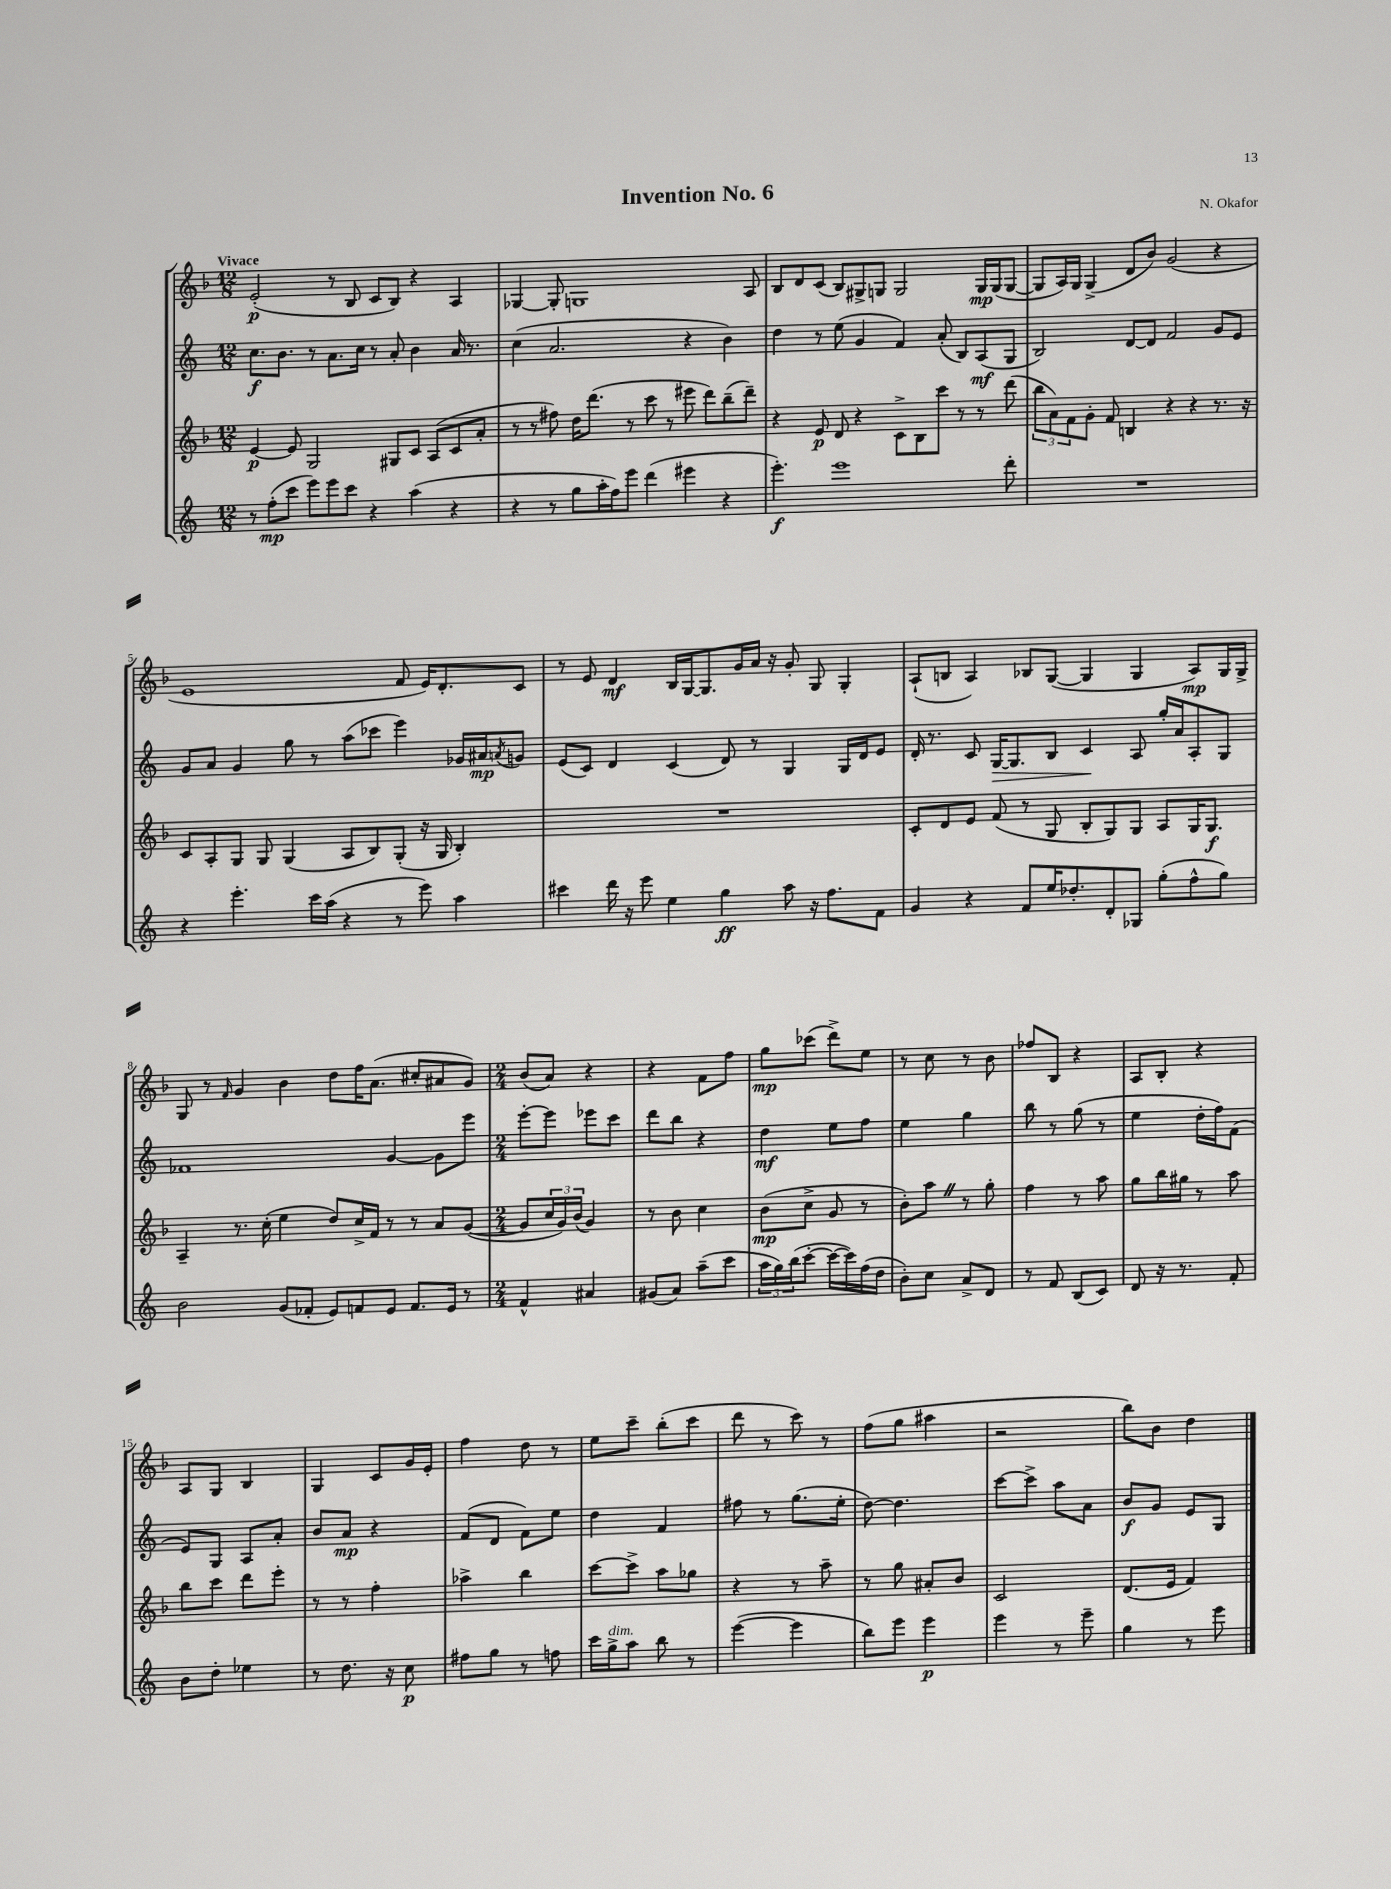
\header { title = "Invention No. 6" composer = "N. Okafor" }
<<
\new StaffGroup <<
\new Staff = "s0" {
    \clef treble \key f \major \numericTimeSignature \time 12/8 \tempo "Vivace"
    e'2-.\p( r8 bes8 c'8 bes8) r4 a4 |
    ges4~ ges8-. g1 a8 |
    bes8 d'8 c'8( bes8) gis8-> g8 g2 g16\mp g16( g8~ |
    g8 a16) g16 g4->( d'8 bes'8) g'2( r4 |
    e'1 f'8 e'16) d'8.-. c'8 |
    r8 e'8 d'4\mf bes16 g16~ g8. g'16 a'16 r16 g'8-. g8 g4-. |
    a8-!( b8 a4) bes8 g8~( g4 g4 a8\mp) g16 g16-> |
    g8 r8 \grace { f'16 } g'4 bes'4 d''8 f''16 a'8.( cis''8-. ais'8 g'8) |
    \numericTimeSignature \time 2/4 bes'8( a'8) r4 |
    r4 f'8 f''8 |
    g''8\mp ces'''8( d'''8->) e''8 |
    r8 c''8 r8 bes'8 |
    fes''8 bes8 r4 |
    a8 bes8-. r4 |
    a8 g8 bes4 |
    g4 c'8 g'16 e'16-. |
    f''4 d''8 r8 |
    e''8 c'''8-- bes''8-.( c'''8 |
    d'''8 r8 c'''8) r8 |
    f''8( g''8 ais''4 |
    r2 |
    bes''8) bes'8 d''4 \bar "|." |
}
\new Staff = "s1" {
    \clef treble \key c \major \numericTimeSignature \time 12/8
    c''8.\f b'8. r8 a'8. c''16 r8 a'8-. b'4 a'16 r8. |
    c''4( a'2. r4 b'4) |
    d''4 r8 e''8( g'4 f'4) a'8-.( b8) a8\mf( g8 |
    b2) d'8~ d'8 f'2 g'8 e'8 |
    g'8 a'8 g'4 g''8 r8 a''8( ces'''8 e'''4) ges'16 ais'16\mp \acciaccatura { a'8 } g'8 |
    e'8( c'8) d'4 c'4( d'8) r8 g4 g16 d'16 e'8 |
    d'16-. r8. c'8 g16~\> g8. b8 c'4\! a8 g''16-. a'16 a8-. g8 |
    fes'1 g'4~ g'8 e'''8 |
    \numericTimeSignature \time 2/4 e'''8~-. e'''8 ees'''8 c'''8 |
    d'''8 b''8 r4 |
    d''4\mf e''8 f''8 |
    e''4 g''4 |
    b''8 r8 g''8( r8 |
    e''4 d''16-. f''16) f'8( |
    e'8) g8 a8 a'8-. |
    b'8 a'8\mp r4 |
    f'8( d'8 f'8) e''8 |
    d''4 f'4 |
    fis''8 r8 g''8.( e''16-. |
    d''8~) d''4. |
    c'''8~ c'''8-> a''8 a'8 |
    b'8\f g'8 e'8 g8 \bar "|." |
}
\new Staff = "s2" {
    \clef treble \key f \major \numericTimeSignature \time 12/8
    e'4~\p e'8 g2 gis8 c'8 a8( c'8 a'8-. |
    r8 r8 fis''8) d''16 d'''8.( r8 c'''8 r8 eis'''8 d'''8) bes''8--( d'''8--) |
    r4 e'8\p d'8 r4 c'8-> bes8 c'''8 r8 r8 d'''8( |
    \tuplet 3/2 { bes''8 a'8) f'8 } g'8-. f'8 b4 r4 r4 r8. r16 |
    c'8 a8-. g8 g8 g4( a8 bes8) g8-.( r16 g16 bes4-.) |
    R1. |
    c'8-. d'8 e'8 f'8( r8 g8 bes8-. g8) g8 a8 g16 g8.\f |
    a4-- r8. c''16-.( e''4 d''8) c''16-> f'16 r8 r8 a'8 g'8~( |
    \numericTimeSignature \time 2/4 g'8 \tuplet 3/2 { c''16 g'16) bes'16( } g'4) |
    r8 bes'8 c''4 |
    bes'8\mp( c''8-> g'8 r8 |
    bes'8-.) a''8 \once \override BreathingSign.text = \markup { \musicglyph "scripts.caesura.straight" } \breathe r8 g''8-. |
    f''4 r8 a''8 |
    g''8 bes''16 gis''16 r8 a''8 |
    bes''8 c'''8 d'''8 e'''8-. |
    r8 r8 f''4-. |
    aes''4-> bes''4 |
    c'''8~ c'''8-> a''8 ges''8 |
    r4 r8 a''8-- |
    r8 g''8 ais'8-. bes'8 |
    c'2 |
    d'8.( e'16 f'4) \bar "|." |
}
\new Staff = "s3" {
    \clef treble \key c \major \numericTimeSignature \time 12/8
    r8 f''8-.\mp( c'''8 e'''8) e'''8 c'''8 r4 a''4( r4 |
    r4 r8 g''8 a''16-. f''16) e'''8 d'''4( eis'''4 r4 |
    e'''4.-.\f) e'''1 d'''8-. |
    R1. |
    r4 e'''4.-. c'''16 a''16( r4 r8 e'''8) a''4 |
    cis'''4 d'''16 r16 e'''8 e''4 g''4\ff a''8 r16 f''8. f'8 |
    g'4 r4 f'8 e''16 des''8.-. d'8-. ges8 g''8-.( f''8-^ g''8) |
    b'2 g'8( fes'8-. e'8) f'8 e'8 f'8. e'16 r8 |
    \numericTimeSignature \time 2/4 f'4-^ ais'4 |
    gis'8( a'8) a''8--( c'''8 |
    \tuplet 3/2 { a''16 g''16) b''16( } c'''8~-. c'''16~ c'''16) f''16( d''16 |
    b'8-.) c''8 a'8-> d'8 |
    r8 f'8 b8( c'8) |
    d'8 r16 r8. f'8-. |
    b'8 d''8-. ees''4 |
    r8 d''8. r16 c''8\p |
    fis''8 g''8 r8 f''8 |
    c'''16 g''16->^\markup { \italic "dim." } a''8 b''8 r8 |
    e'''4~( e'''4 |
    b''8) e'''8 e'''4\p |
    e'''4 r8 e'''8-- |
    g''4 r8 e'''8 \bar "|." |
}
>>
>>
